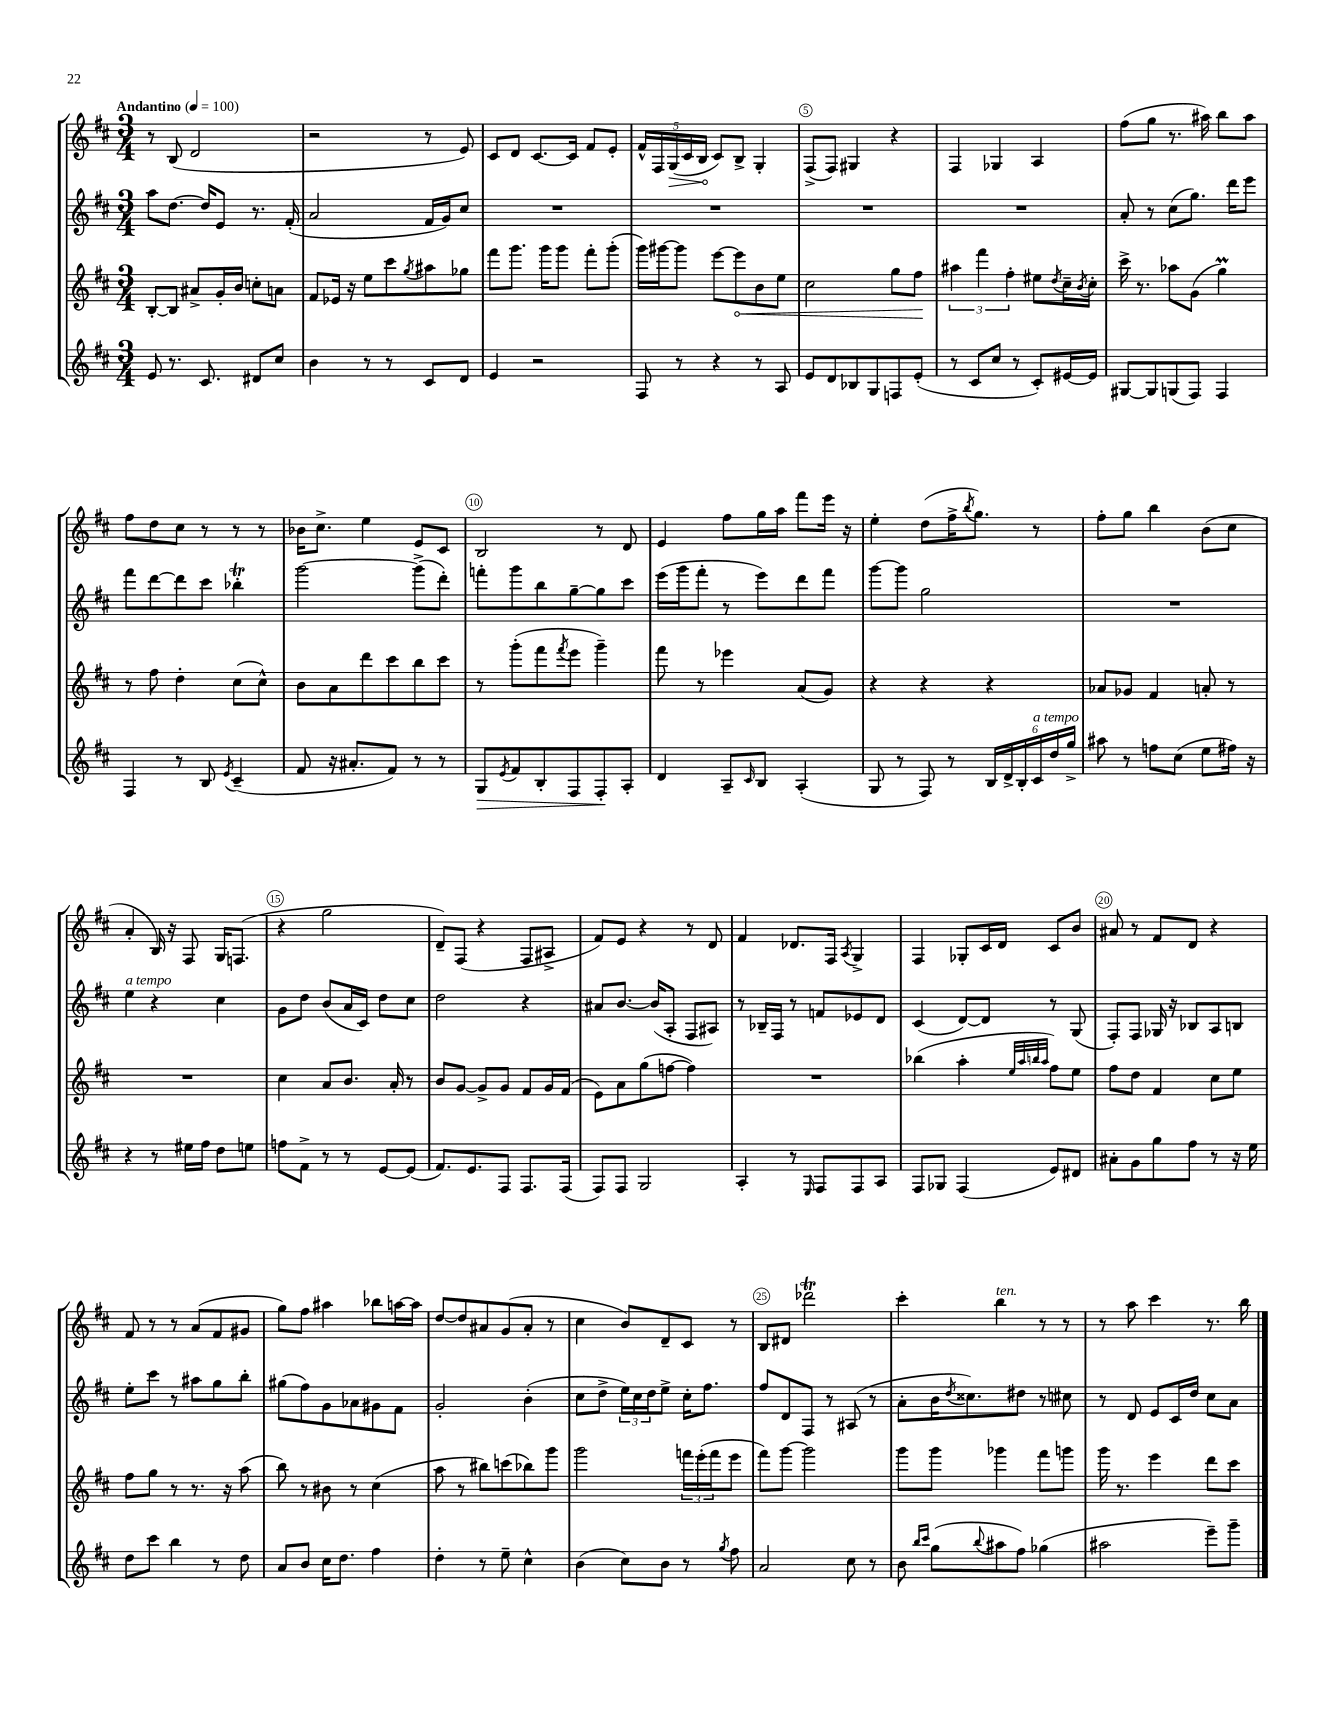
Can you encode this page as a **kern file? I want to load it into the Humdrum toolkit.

**kern	**dynam	**kern	**dynam	**kern	**kern	**dynam
*part4	*part4	*part3	*part3	*part2	*part1	*part1
*staff4	*staff4	*staff3	*staff3	*staff2	*staff1	*staff1
*clefG2	*	*clefG2	*	*clefG2	*clefG2	*
*k[f#c#]	*	*k[f#c#]	*	*k[f#c#]	*k[f#c#]	*
*M3/4	*	*M3/4	*	*M3/4	*M3/4	*
*MM100	*	*MM100	*	*MM100	*MM100	*
=1	=1	=1	=1	=1	=1	=1
!	!	!	!	!	!LO:TX:a:B:t=Andantino	!
8e/	.	[8B'/L	.	8aa\L	8r	.
8.r	.	8B/J]	.	[8.dd\J	(8B/	.
.	.	8a#X^/L	.	.	2d/	.
8.c#/	.	.	.	16dd/KL]	.	.
.	.	16g'/L	.	8e/J	.	.
.	.	16b/JJ	.	.	.	.
8d#X/L	.	8ccn'\L	.	8.r	.	.
8cc#/J	.	8an\J	.	.	.	.
.	.	.	.	(16f#'/	.	.
=2	=2	=2	=2	=2	=2	=2
4b\	.	8f#/L	.	2a/	2r	.
.	.	16e-X/Jk	.	.	.	.
.	.	16r	.	.	.	.
8r	.	8ee\L	.	.	.	.
8r	.	8ccc#\	.	.	.	.
.	.	8qgg/	.	.	.	.
8c#/L	.	8aa#X\	.	16f#/LL	8r	.
.	.	.	.	16g/J)	.	.
8d/J	.	8gg-X\J	.	8cc#/J	8e/)	.
=3	=3	=3	=3	=3	=3	=3
4e/	.	8fff#\L	.	2.r	8c#/L	.
.	.	8.ggg\J	.	.	8d/J	.
2r	.	.	.	.	[8.c#/L	.
.	.	16ggg\KL	.	.	.	.
.	.	8ggg\J	.	.	.	.
.	.	.	.	.	16c#/Jk]	.
.	.	8fff#'\L	.	.	8f#/L	.
.	.	(8ggg'\J	.	.	8e'/J	.
=4	=4	=4	=4	=4	=4	=4
8F#/	.	16ggg\LL)	.	2.r	20f#^^/LL	.
.	.	.	.	.	20F#/	.
.	.	[16ggg#X\J	.	.	.	.
!	!	!	!	!	!	!LO:HP:b
.	.	.	.	.	(20G/	>
8r	.	8ggg#\J]	.	.	.	.
.	.	.	.	.	20c#/	.
.	.	.	.	.	20B/JJ	.
4r	.	[8eee\L	.	.	8c#/L)	]
!	!	!	!LO:HP:b	!	!	!
.	.	8eee\]	<	.	8B^/J	.
8r	.	8b\	.	.	4G'/	.
8A/	.	8ee\J	.	.	.	.
=5	=5	=5	=5	=5	=5	=5
8e/L	.	2cc#\	.	2.r	(8F#^/L	.
8d/	.	.	.	.	8F#/J)	.
8B-X/	.	.	.	.	4G#X/	.
8G/	.	.	.	.	.	.
8Fn/	.	8gg\L	.	.	4r	.
(8e'/J	.	8ff#\J	.	.	.	.
.	.	.	[	.	.	.
=6	=6	=6	=6	=6	=6	=6
8r	.	6aa#X\	.	2.r	4F#/	.
8c#/L	.	.	.	.	.	.
.	.	6fff#\	.	.	.	.
8cc#/J	.	.	.	.	4G-X/	.
.	.	6ff#'\	.	.	.	.
8r	.	.	.	.	.	.
8c#'/L)	.	8ee#X\L	.	.	4A/	.
.	.	8qdd/	.	.	.	.
[16e#X/L	.	16cc#~\L	.	.	.	.
.	.	8qb/	.	.	.	.
16e#/JJ]	.	16cc#'\JJ	.	.	.	.
=7	=7	=7	=7	=7	=7	=7
[8G#X/L	.	16ccc#^\	.	8a'/	(8ff#\L	.
.	.	8.r	.	.	.	.
8G#/]	.	.	.	8r	8gg\J	.
(8Gn/	.	8aa-X\L	.	(8cc#\L	8.r	.
8F#/J)	.	(8g\J	.	8.gg\J)	.	.
.	.	.	.	.	16aa#X\)	.
4F#/	.	4ggM\)	.	.	8bb\L	.
.	.	.	.	16ddd\KL	.	.
.	.	.	.	8eee\J	8aa#\J	.
!!LO:LB:g=z
=8	=8	=8	=8	=8	=8	=8
4F#/	.	8r	.	8fff#\L	8ff#\L	.
.	.	8ff#\	.	[8ddd\	8dd\	.
8r	.	4dd'\	.	8ddd\]	8cc#\J	.
8B/	.	.	.	8ccc#\J	8r	.
8qe/	.	.	.	.	.	.
(4c#~/	.	(8cc#\L	.	4bb-XT'\	8r	.
.	.	8cc#^^\J)	.	.	8r	.
=9	=9	=9	=9	=9	=9	=9
8f#/	.	8b\L	.	[2ggg\	16b-X\KL	.
.	.	.	.	.	8.cc#^\J	.
16r	.	8a\	.	.	.	.
8.a#X'/L	.	.	.	.	.	.
.	.	8ddd\	.	.	4ee\	.
8f#/J)	.	8ccc#\	.	.	.	.
8r	.	8bb\	.	(8ggg^\L]	8e/L	.
8r	.	8ccc#\J	.	8ddd'\J)	8c#/J	.
=10	=10	=10	=10	=10	=10	=10
!	!LO:HP:b	!	!	!	!	!
8G/L	>	8r	.	8fffn'\L	2B/	.
8qe/	.	.	.	.	.	.
8f#/	.	(8ggg'\L	.	8ggg\	.	.
8B'/	.	8fff#\	.	8bb\	.	.
.	.	8qfff#/	.	.	.	.
8F#/	.	8eee\J	.	[8gg~\	.	.
8F#'/	.	4ggg~\)	.	8gg\]	8r	.
8A'/J	]	.	.	8ccc#\J	8d/	.
=11	=11	=11	=11	=11	=11	=11
4d/	.	8fff#\	.	(16eee\LL	4e/	.
.	.	.	.	16ggg\J	.	.
.	.	8r	.	8fff#'\J	.	.
8A~/L	.	4eee-X\	.	8r	8ff#\L	.
16qqc#/	.	.	.	.	.	.
8B/J	.	.	.	8eee\L)	16gg\L	.
.	.	.	.	.	16aa\JJ	.
(4A'/	.	(8a/L	.	8ddd\	8fff#\L	.
.	.	8g/J)	.	8fff#\J	16eee\Jk	.
.	.	.	.	.	16r	.
=12	=12	=12	=12	=12	=12	=12
8G/	.	4r	.	[8ggg\L	4ee'\	.
8r	.	.	.	8ggg\J]	.	.
8F#/)	.	4r	.	2gg\	(8dd\L	.
8r	.	.	.	.	16ff#^\K	.
.	.	.	.	.	8qbb/	.
.	.	.	.	.	8.gg\J)	.
24B/LL	.	4r	.	.	.	.
24d^/	.	.	.	.	.	.
24B'/	.	.	.	.	.	.
!LO:TX:a:i:t=a tempo	!	!	!	!	!	!
24c#/	.	.	.	.	8r	.
24dd/	.	.	.	.	.	.
24gg^/JJ	.	.	.	.	.	.
=13	=13	=13	=13	=13	=13	=13
8aa#X\	.	8a-X/L	.	2.r	8ff#'\L	.
8r	.	8g-X/J	.	.	8gg\J	.
8ffn\L	.	4f#/	.	.	4bb\	.
(8cc#\J	.	.	.	.	.	.
8ee\L	.	8an'/	.	.	(8b\L	.
16ff#X\Jk)	.	8r	.	.	8cc#\J	.
16r	.	.	.	.	.	.
!!LO:LB:g=z
=14	=14	=14	=14	=14	=14	=14
!	!	!	!	!LO:TX:a:i:t=a tempo	!	!
4r	.	2.r	.	4ee\	4a'/	.
8r	.	.	.	4r	16B/)	.
.	.	.	.	.	16r	.
16ee#X\LL	.	.	.	.	8F#/	.
16ff#\JJ	.	.	.	.	.	.
8dd\L	.	.	.	4cc#\	16G/KL	.
.	.	.	.	.	(8.Fn/J	.
8een\J	.	.	.	.	.	.
=15	=15	=15	=15	=15	=15	=15
8ffn\L	.	4cc#\	.	8g\L	4r	.
8f#^\J	.	.	.	8dd\J	.	.
8r	.	8a/L	.	(8b/L	2gg\	.
8r	.	8.b/J	.	16a/L	.	.
.	.	.	.	16c#/JJ)	.	.
[8e/L	.	.	.	8dd\L	.	.
.	.	16a'/	.	.	.	.
(8e/J]	.	8r	.	8cc#\J	.	.
=16	=16	=16	=16	=16	=16	=16
8.f#/L)	.	8b/L	.	2dd\	8d~/L)	.
.	.	[8g/J	.	.	(8F#/J	.
8.e/	.	.	.	.	.	.
.	.	8g^/L]	.	.	4r	.
8F#/J	.	8g/J	.	.	.	.
8.F#/L	.	8f#/L	.	4r	8F#/L	.
.	.	16g/L	.	.	8A#X^/J	.
(16F#/Jk	.	(16f#/JJ	.	.	.	.
=17	=17	=17	=17	=17	=17	=17
8F#/L)	.	8e\L)	.	8a#X/L	8f#/L)	.
8F#/J	.	8a\	.	[8.b/J	8e/J	.
2G/	.	(8gg\	.	.	4r	.
.	.	.	.	(16b/KL]	.	.
.	.	[8ffn\J	.	8A'/J	.	.
.	.	4ff\])	.	8F#/L	8r	.
.	.	.	.	8A#X/J)	8d/	.
=18	=18	=18	=18	=18	=18	=18
4A'/	.	2.r	.	8r	4f#/	.
.	.	.	.	16B-X~/LL	.	.
.	.	.	.	16F#/JJ	.	.
8r	.	.	.	8r	8.d-X/L	.
16qqE/	.	.	.	.	.	.
8F#/L	.	.	.	8fn/L	.	.
.	.	.	.	.	16F#/Jk	.
.	.	.	.	.	8qA/	.
8F#/	.	.	.	8e-X/	4G^/	.
8A/J	.	.	.	8d/J	.	.
=19	=19	=19	=19	=19	=19	=19
8F#/L	.	(4bb-X\	.	(4c#/	4F#/	.
8G-X/J	.	.	.	.	.	.
(4F#/	.	4aa'\	.	[8d/L)	8G-X'/L	.
.	.	.	.	8d/J]	16c#/L	.
.	.	.	.	.	16d/JJ	.
.	.	32qqee/LLL	.	.	.	.
.	.	32qqaa/	.	.	.	.
.	.	32qqbbn/	.	.	.	.
.	.	32qqaa/JJJ	.	.	.	.
8e/L)	.	8ff#\L)	.	8r	8c#/L	.
8d#X/J	.	8ee\J	.	(8G/	8b/J	.
=20	=20	=20	=20	=20	=20	=20
8a#X'\L	.	8ff#\L	.	8F#'/L)	8a#X/	.
8g\	.	8dd\J	.	8F#/J	8r	.
8gg\	.	4f#/	.	16G-X/	8f#/L	.
.	.	.	.	16r	.	.
8ff#\J	.	.	.	8B-X/L	8d/J	.
8r	.	8cc#\L	.	8A/	4r	.
16r	.	8ee\J	.	8Bn/J	.	.
16ee\	.	.	.	.	.	.
!!LO:LB:g=z
=21	=21	=21	=21	=21	=21	=21
8dd\L	.	8ff#\L	.	8ee'\L	8f#/	.
8ccc#\J	.	8gg\J	.	8ccc#\J	8r	.
4bb\	.	8r	.	8r	8r	.
.	.	8.r	.	8aa#X\L	(8a/L	.
8r	.	.	.	8gg\	8f#/	.
.	.	16r	.	.	.	.
8dd\	.	(8aa\	.	8bb'\J	8g#X/J	.
=22	=22	=22	=22	=22	=22	=22
8a/L	.	8bb\)	.	(8gg#X\L	8gg\L)	.
8b/J	.	8r	.	8ff#\)	8ff#\J	.
16cc#\KL	.	8b#X\	.	8g\	4aa#X\	.
8.dd\J	.	.	.	.	.	.
.	.	8r	.	8a-X\	.	.
4ff#\	.	(4cc#\	.	8g#X\	8bb-X\L	.
.	.	.	.	8f#\J	[16aan\L	.
.	.	.	.	.	16aa\JJ]	.
=23	=23	=23	=23	=23	=23	=23
4dd'\	.	8aa\	.	2g'/	[8dd/L	.
.	.	8r	.	.	8dd/]	.
8r	.	8bb#X\L)	.	.	8a#X/	.
8ee~\	.	(8cccn\	.	.	(8g/	.
4cc#^^\	.	8bb-X\)	.	(4b'\	8a#'/J	.
.	.	8ggg\J	.	.	8r	.
=24	=24	=24	=24	=24	=24	=24
(4b\	.	2ggg\	.	8cc#\L	4cc#\	.
.	.	.	.	8dd^\J	.	.
8cc#\L)	.	.	.	24ee\LL)	8b/L)	.
.	.	.	.	24cc#\	.	.
.	.	.	.	24dd\J	.	.
8b\J	.	.	.	8ee^\J	8d~/	.
8r	.	24fffn\LL	.	16cc#'\KL	8c#/J	.
.	.	(24eee'\	.	.	.	.
.	.	.	.	8.ff#\J	.	.
.	.	24fff\J	.	.	.	.
8qgg/	.	.	.	.	.	.
8ff#\	.	8eee\J	.	.	8r	.
=25	=25	=25	=25	=25	=25	=25
2a/	.	8fff#\L)	.	8ff#/L	8B/L	.
.	.	[8ggg\J	.	8d/	8d#X/J	.
.	.	2ggg\]	.	8F#/J	2ddd-XT\	.
.	.	.	.	8r	.	.
8cc#\	.	.	.	(8A#X/	.	.
8r	.	.	.	8r	.	.
=26	=26	=26	=26	=26	=26	=26
8b\	.	8ggg\L	.	8a'\L	4ccc#'\	.
16qqbb/LL	.	.	.	.	.	.
16qqccc#/JJ	.	.	.	.	.	.
(8gg\L	.	8ggg\J	.	16b\K	.	.
.	.	.	.	8qdd/	.	.
.	.	.	.	8.cc##X\)	.	.
8qqbb/	.	.	.	.	.	.
!	!	!	!	!	!LO:TX:a:i:t=ten.	!
8aa#X\	.	4ggg-X\	.	.	4bb\	.
8ff#\J)	.	.	.	8dd#X\J	.	.
(4gg-X\	.	8fff#\L	.	8r	8r	.
.	.	8gggn\J	.	8cc#X\	8r	.
=27	=27	=27	=27	=27	=27	=27
2aa#X\	.	16ggg\	.	8r	8r	.
.	.	8.r	.	.	.	.
.	.	.	.	8d/	8aa\	.
.	.	4eee\	.	8e/L	4ccc#\	.
.	.	.	.	16c#/L	.	.
.	.	.	.	16dd/JJ	.	.
8eee~\L)	.	8ddd\L	.	8cc#\L	8.r	.
8ggg~\J	.	8ccc#\J	.	8a\J	.	.
.	.	.	.	.	16bb\	.
==	==	==	==	==	==	==
*-	*-	*-	*-	*-	*-	*-
